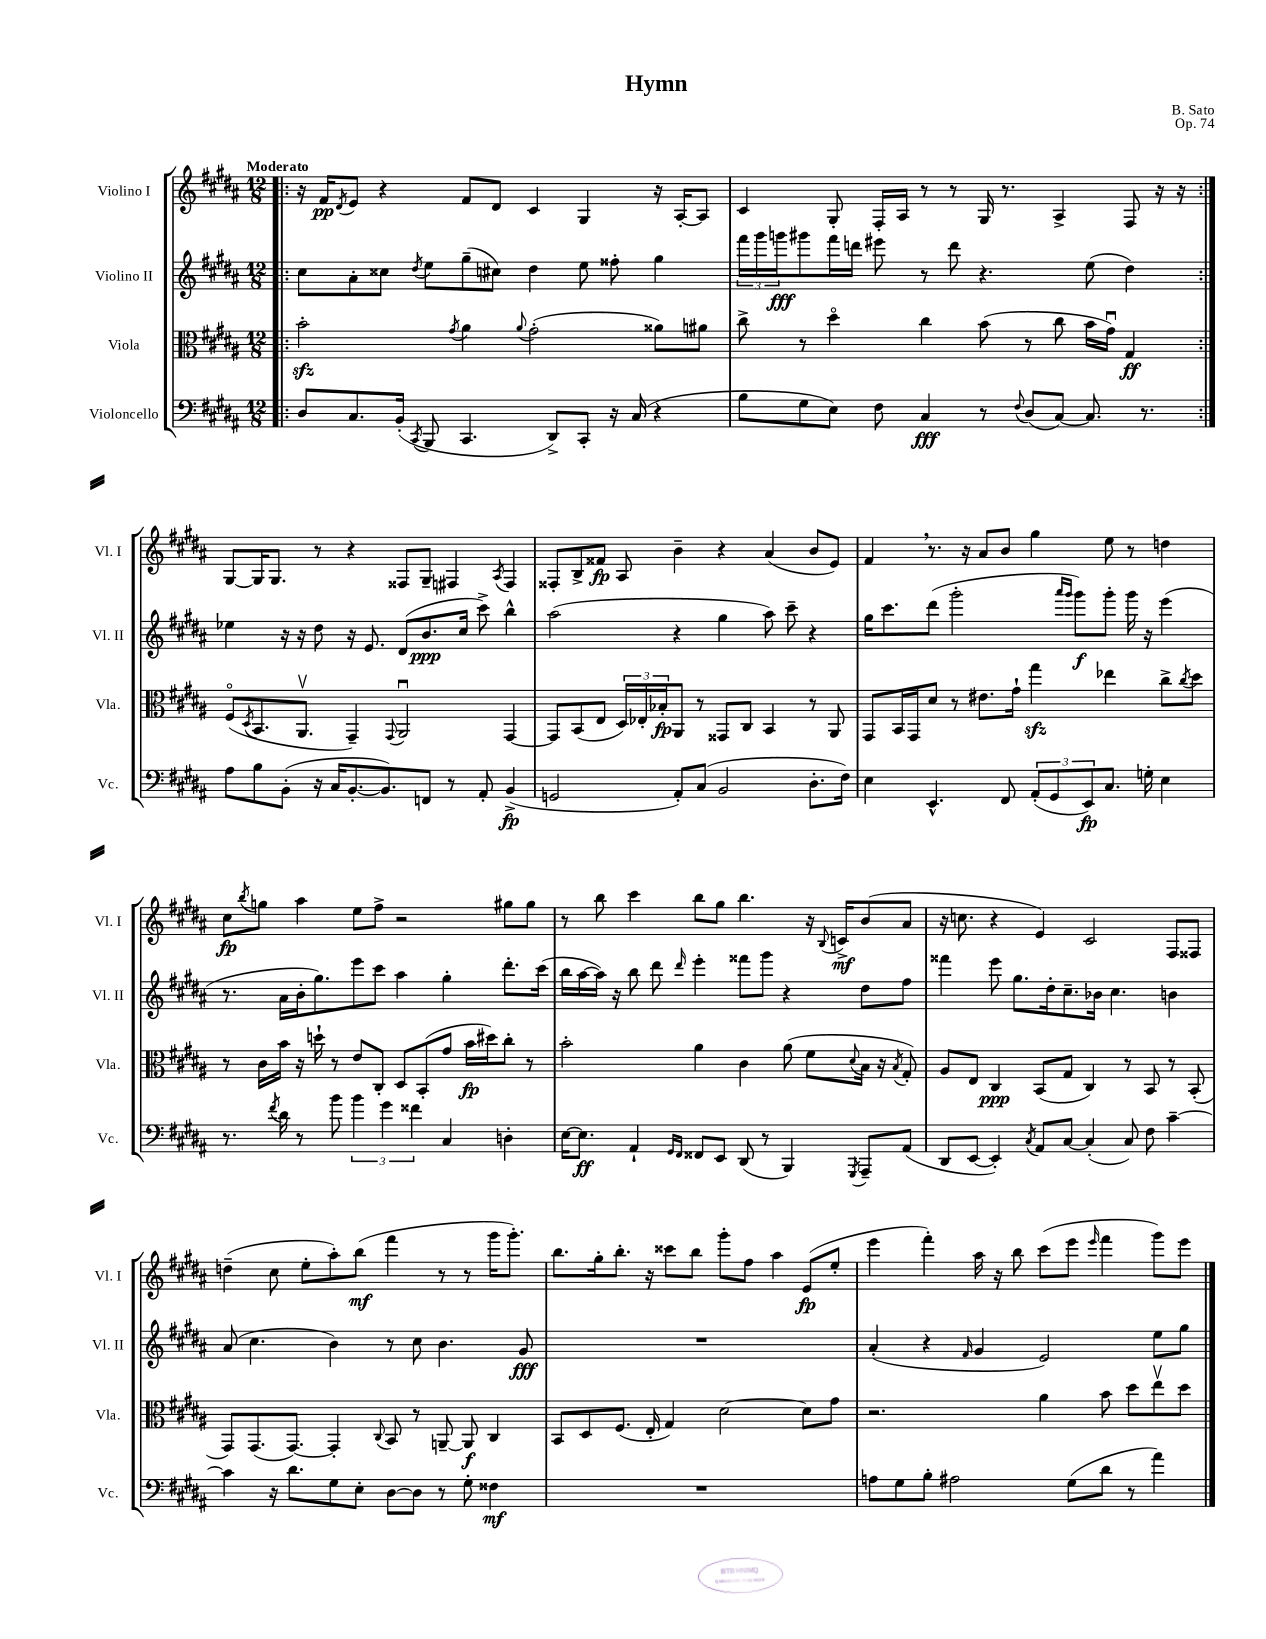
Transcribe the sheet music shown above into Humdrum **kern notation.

**kern	**kern	**kern	**kern
*staff4	*staff3	*staff2	*staff1
*clefF4	*clefC3	*clefG2	*clefG2
*k[f#c#g#d#a#]	*k[f#c#g#d#a#]	*k[f#c#g#d#a#]	*k[f#c#g#d#a#]
*M12/8	*M12/8	*M12/8	*M12/8
=!|:	=!|:	=!|:	=!|:
8D#	2b'	8cc#	16r
.	.	.	16f#
.	.	.	8qd#
8.C#	.	8a#'	8e
.	.	8cc##	4r
(16BB'	.	.	.
8qCC#	.	8qdd#	.
8BBB	.	8ee	.
.	8qg#	.	.
4.CC#	4a#	(8gg#~	8f#
.	.	8cc#)	8d#
.	8qqa#	.	.
.	(2g#'	4dd#	4c#
8DD#^)	.	.	.
8CC#'	.	8ee	4G#
16r	.	8ff##'	.
(16C#	.	.	.
4r	8a##)	4gg#	16r
.	.	.	[16A#'
.	8a#	.	8A#]
=	=	=	=
8B	8cc#^	24fff#	4c#
.	.	24ggg#	.
.	.	24ggg	.
8G#	8r	8ggg#	.
8E)	4dd#o	16fff#	8G#'
.	.	16ddd	.
8F#	.	8eee#	16F#'
.	.	.	16A#
4C#	4cc#	8r	8r
.	.	8ddd	8r
8r	(8b	4.r	16G#
.	.	.	8.r
8qqF#	.	.	.
(8D#	8r	.	.
[8C#)	8cc#	.	4A#^
8.C#]	16b	(8ee	.
.	16g#u)	.	.
.	4G#	4dd#)	8F#
8.r	.	.	.
.	.	.	16r
.	.	.	16r
=:|!	=:|!	=:|!	=:|!
8A#	(8F#o	4ee-	[8G#
.	8qD#	.	.
8B	8.BB	.	16G#]
.	.	.	8.G#
(8BB'	.	16r	.
.	8.AA#v	16r	.
16r	.	8dd#	8r
16C#	.	.	.
[8.BB'	4GG#~)	16r	4r
.	.	8.e	.
8.BB])	.	.	.
.	8qqGG#	.	.
.	2AA#u	(8d#	8F##
8FF	.	8.b	8G#~
8r	.	.	4F#
.	.	16cc#	.
8AA#'	.	8ccc#^)	.
.	.	.	8qA#
(4BB^	[4GG#	4bb^^	4F#
=	=	=	=
2GG	8GG#]	(2aa#	8F##'
.	(8BB	.	8B^
.	8E	.	8f##
.	24D#)	.	8A#
.	24E-'	.	.
.	24B-'	.	.
8AA#')	8AA#	4r	4b~
(8C#	8r	.	.
2BB	8GG##	4gg#	4r
.	8C#	.	.
.	4BB	8aa#)	(4a#
.	.	8ccc#~	.
8.D#'	8r	4r	8b
.	8AA#	.	8e)
16F#)	.	.	.
=	=	=	=
4E	8GG#	16gg#	4f#
.	.	8.ccc#	.
.	16BB	.	.
.	16GG#	.	.
4.EE^^	8d#	(8ddd#	8.r
.	8r	2ggg#'	.
.	.	.	16r
.	8.e#	.	8a#
8FF#	.	.	8b
.	16g#`	.	.
(12AA#'	4gg#	.	4gg#
12GG#	.	.	.
.	.	16qqaaa#	.
.	.	16qqggg#	.
.	.	8ggg#)	.
12EE)	.	.	.
8.C#	4ee-	8ggg#'	8ee
.	.	16ggg#	8r
16G'	.	16r	.
4E	8cc#^	(4eee	4dd
.	8qcc#	.	.
.	8dd#	.	.
=	=	=	=
8.r	8r	8.r	8cc#
.	.	.	8qbb
.	16c#	.	8gg
8qf#	.	.	.
16d#	16b	16a#	.
8r	16r	16b'	4aa#
.	16dd`	8.gg#)	.
8b	8r	.	.
6b	8e	8eee	8ee
.	8C#'	8ccc#	8ff#^
6g#	.	.	.
.	8D#	4aa#	2r
6f##	.	.	.
.	(8BB'	.	.
4C#	8g#	4gg#'	.
.	16b	.	.
.	16dd#)	.	.
4D'	8cc#'	8.ddd#'	8gg#
.	8r	.	8gg#
.	.	(16ccc#	.
=	=	=	=
[16E	2b'	16bb	8r
8.E]	.	[16aa#	.
.	.	16aa#])	8bb
.	.	16r	.
4AA#`	.	8bb	4ccc#
.	.	8ddd#	.
16qqGG#	.	.	.
16qqFF#	.	16qqddd#	.
8FF##	4a#	4eee'	8bb
8EE	.	.	8gg#
(8DD#	4c#	8fff##	4.bb
8r	.	8ggg#	.
4BBB)	(8a#	4r	.
.	8f#	.	16r
.	.	.	8qqB
.	.	.	16c^
8qGGG#	8qqd#	.	.
8AAA#~	16B	8dd#	(8b
.	16r	.	.
.	8qB	.	.
(8AA#	8G#')	8ff#	8a#
=	=	=	=
8DD#	8A#	4fff##	16r
.	.	.	8.cc
[8EE	8E	.	.
4EE'])	4C#	8eee	4r
.	.	8.gg#	.
8qC#	.	.	.
8AA#	(8BB	.	4e)
.	.	16dd#'	.
[8C#	8G#	8.cc#~	.
(4C#']	4C#)	.	2c#
.	.	16b-	.
.	.	4.cc#	.
8C#)	8r	.	.
8F#	8BB	.	.
[4c#~	8r	4b	8F#
.	(8BB'	.	8F##
=	=	=	=
4c#]	8GG#)	(8a#	(4dd~
.	(8.GG#	4.cc#	.
16r	.	.	8cc#
8.d#	[8.GG#)	.	.
.	.	.	8ee'
8G#	4GG#']	4b)	8aa#')
8E'	.	.	(8bb
.	8qqC#	.	.
[8D#	8BB	8r	4fff#
8D#]	8r	8cc#	.
8r	[8AA~	4.b	8r
8G#'	8AA]	.	8r
4F##	4C#	.	16ggg#
.	.	.	8.ggg#')
.	.	8g#	.
=	=	=	=
1.r	8BB	1.r	8.bb
.	8D#	.	.
.	.	.	16gg#'
.	(8.F#	.	8.bb'
.	16E'	.	16r
.	4G#)	.	8ccc##
.	.	.	8bb
.	[2d#	.	8ggg#'
.	.	.	8ff#
.	.	.	4aa#
.	8d#]	.	(8e
.	8g#	.	8ee'
=	=	=	=
8A	2.r	(4a#'	4eee
8G#	.	.	.
8B'	.	4r	4fff#')
2A#	.	.	.
.	.	16qqf#	.
.	.	4g#	16aa#
.	.	.	16r
.	.	.	8bb
.	4a#	2e)	(8ccc#
(8G#	.	.	8eee
.	.	.	16qqeee
8d#	8b	.	4fff#
8r	8dd#	.	.
4a#)	8eev	8ee	8ggg#)
.	8dd#	8gg#	8eee
==	==	==	==
*-	*-	*-	*-
